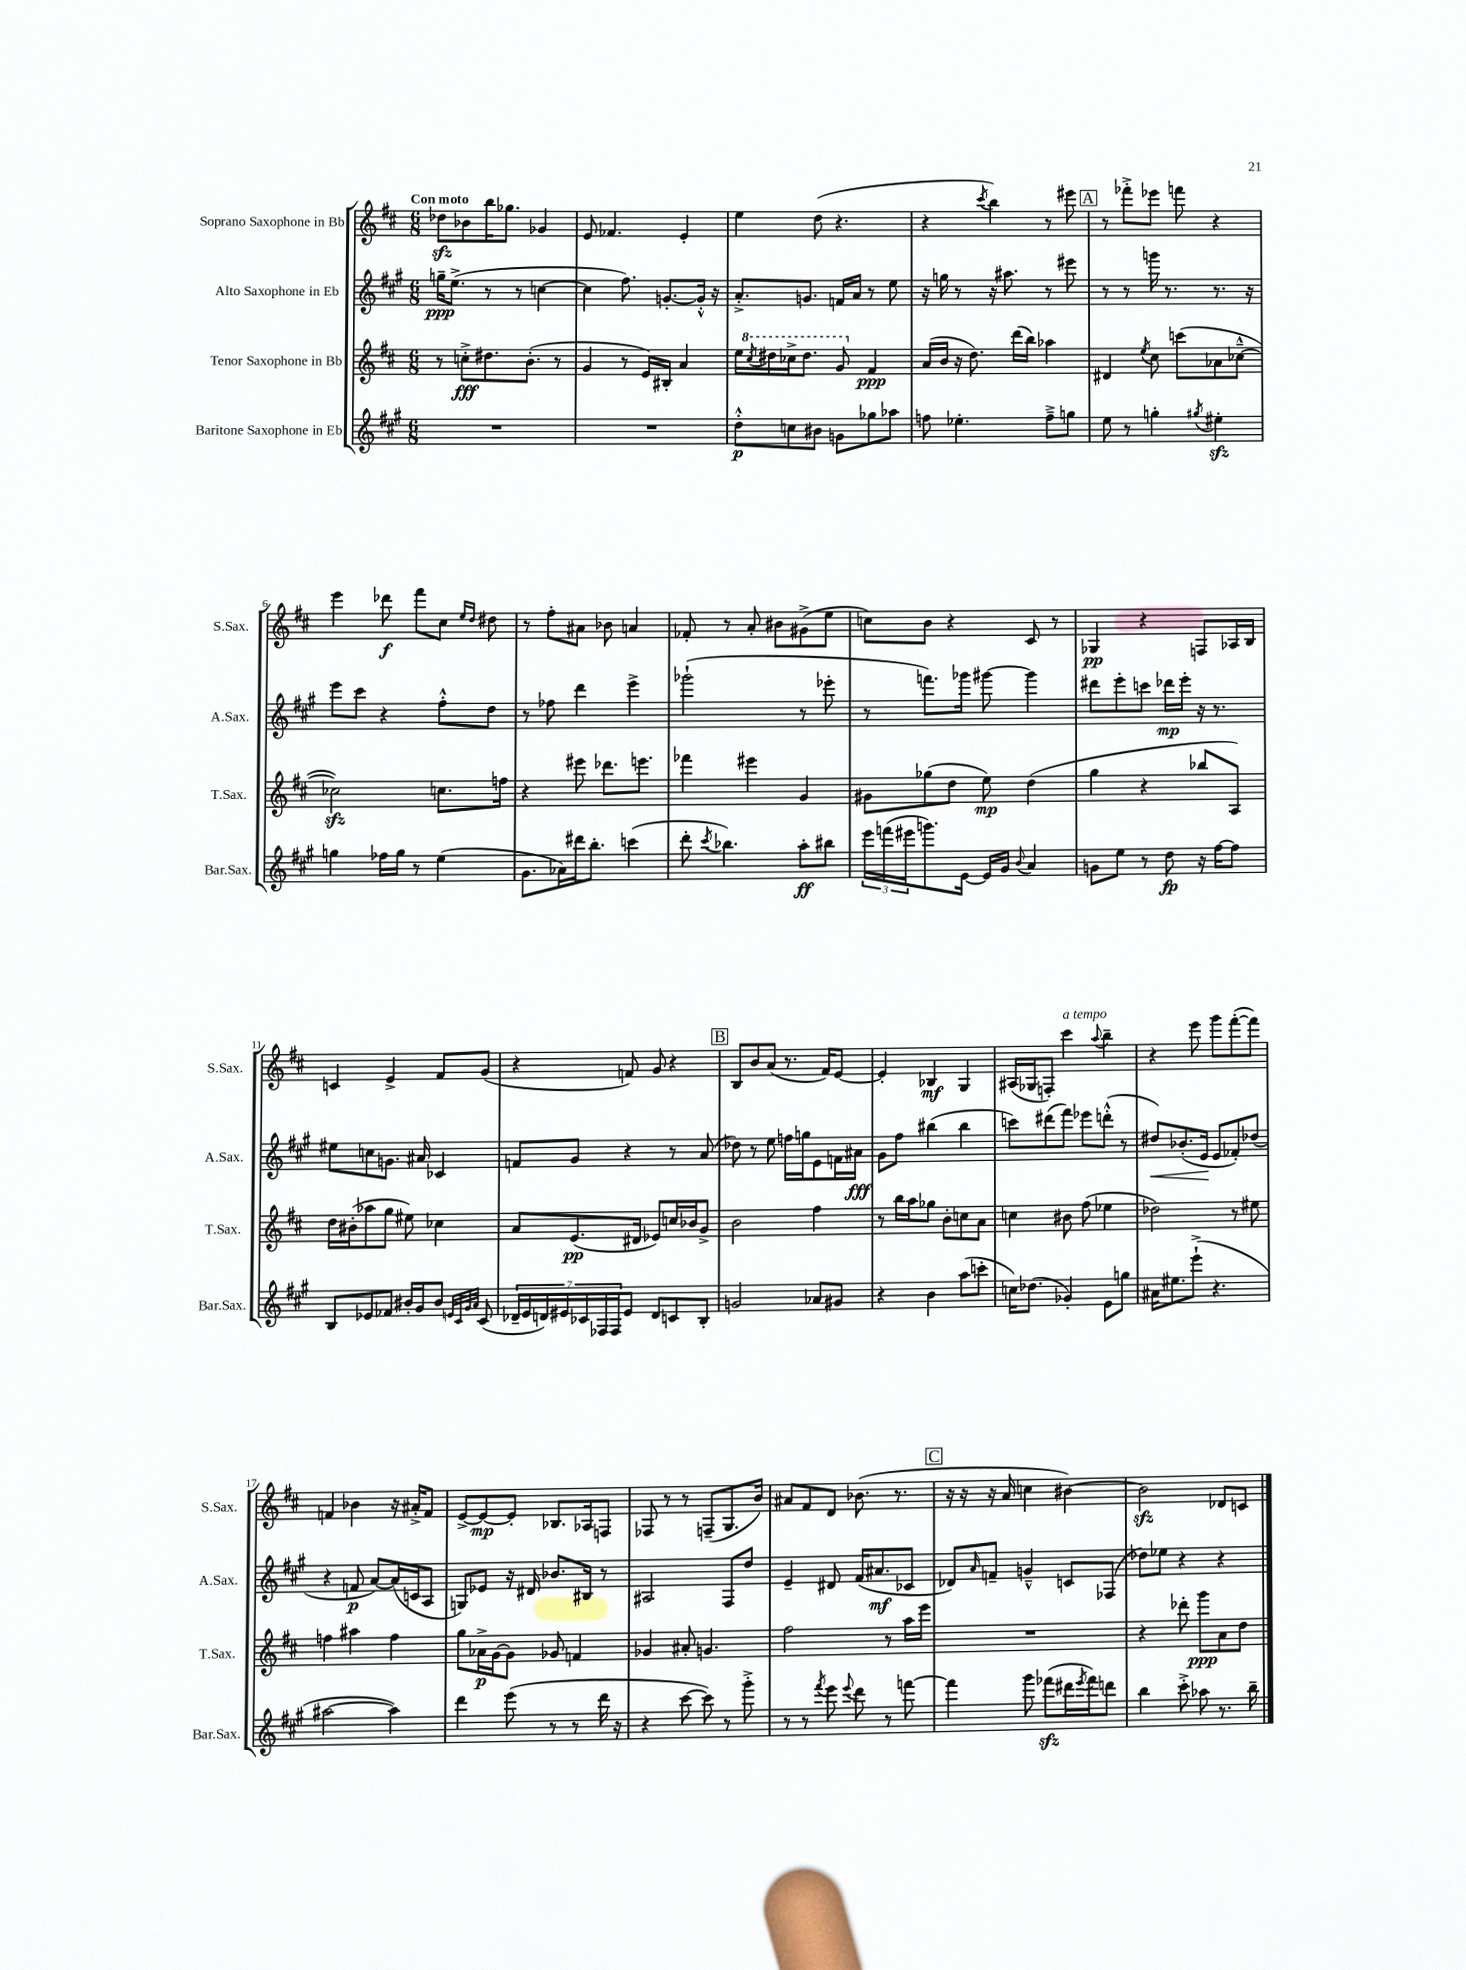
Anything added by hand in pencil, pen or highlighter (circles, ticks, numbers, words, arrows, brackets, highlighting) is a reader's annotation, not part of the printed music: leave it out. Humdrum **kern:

**kern	**kern	**kern	**kern
*staff4	*staff3	*staff2	*staff1
*clefG2	*clefG2	*clefG2	*clefG2
*k[f#c#g#]	*k[f#c#]	*k[f#c#g#]	*k[f#c#]
*M6/8	*M6/8	*M6/8	*M6/8
2.r	8r	16gg~	8dd-
.	.	(8.ee^	.
.	8cc'^	.	8b-
.	8.dd#	8r	16bb
.	.	.	8.gg-
.	.	8r	.
.	(8.b'	.	.
.	.	[4cc	4g-
.	8r	.	.
=	=	=	=
2.r	4g	4cc]	8e
.	.	.	4.f-
.	8r	8.ff#)	.
.	16e)	.	.
.	16B#'	[8.g'	.
.	4a	.	4e'
.	.	16g'^^]	.
.	.	16r	.
=	=	=	=
8dd'^^	16ee	8.a'^	4ee
.	8qccc#	.	.
.	16ddd#	.	.
8cc	16ccc-^	.	.
.	8.ddd#	8.g	.
8b#	.	.	(8dd
8g	8gg	16f	4.r
.	.	16a	.
8gg-	4f#	8r	.
8aa-	.	8ee	.
=	=	=	=
8ff	(16a	16r	4r
.	16b	16gg	.
4.ee-'	16r	8r	.
.	8.dd)	.	.
.	.	.	8qccc#
.	.	16r	4bb)
.	.	8.aa#	.
.	(16ddd	.	.
.	16bb)	.	.
8ff~^	4aa-	8r	8r
8gg	.	8eee#	8eee#
=	=	=	=
8ee	4d#	8r	8r
8r	.	8r	8fff-'^
.	8qee	.	.
4gg'	8cc#	16ggg	8eee-
.	.	8.r	.
.	(8ccc	.	8fff
8qgg#	.	.	.
4ee#'	8a-	8.r	4r
.	[8cc-~^^	.	.
.	.	16r	.
=	=	=	=
4gg	2cc-])	8eee	4eee
.	.	8ccc#	.
16ff-	.	4r	8ddd-
16gg	.	.	.
8r	.	.	8fff#
(4ee	8.cc	8ff#'^^	8cc#
.	.	.	16qqee
.	.	.	16qqdd
.	.	8dd	8dd#
.	16ff	.	.
=	=	=	=
8.g#	4r	8r	8r
.	.	8ff-	8ff#'
16a-)	.	.	.
16ddd#	8eee#	4ddd	8a#
8.bb'	.	.	.
.	8.ddd-	.	8b-
(4ccc	.	4eee^	4a
.	8.eee	.	.
=	=	=	=
8ddd'	4fff-	(2ggg-`	8f-'
8qccc#	.	.	.
4.bb-)	.	.	8r
.	4eee#	.	8a'
.	.	.	8b#
8aa'	4g	8r	(8g#^
8bb#	.	8eee-'	8ee
=	=	=	=
24eee	8g#	8r	8cc)
(24fff	.	.	.
24eee#	.	.	.
8.ggg)	(8gg-	8.fff)	8b
.	8dd	.	4r
[16e	.	16ggg-	.
16e]	8ee)	[8ggg#	.
16g#	.	.	.
8qqb	.	.	.
4a	(4dd	4ggg#]	8c#
.	.	.	8r
=	=	=	=
8g	4gg	8ddd#	4G-
8ee	.	8eee'	.
8r	4r	8ccc	4r
8dd	.	16ddd-	.
.	.	16eee'	.
16r	8bb-	16r	8F
[16ff#	.	8.r	.
8ff#]	8A)	.	16A-
.	.	.	16B
=	=	=	=
8B	16dd	8ee#	4c
.	(16b#'	.	.
8e-	8aa-	8cc	.
8f-	8gg	8.g	4e^
16b#'	8ee#)	.	.
16g#	.	16a#	.
8b#	4cc-	4c-	8f#
32qqe	.	.	.
32qqc#	.	.	.
32qqg#	.	.	.
32qqa	.	.	.
(8c#	.	.	(8g
=	=	=	=
28d-~	8a	8f	4r
28e	.	.	.
28d)	.	.	.
28e#	.	.	.
.	(8.e	8g#	.
28c-	.	.	.
28F-	.	.	.
28F-	.	.	.
8e#	.	4r	8f)
.	16d#	.	.
8d	8e-)	.	8g
8c	16cc	8r	4r
.	16b-	.	.
8B'	8g^	(8a	.
=	=	=	=
2g	2b	8dd-)	8B
.	.	8r	8b
.	.	8ee	(8a
.	.	16ff	8.r
.	.	16gg	.
8a-	4ff#	8e	.
.	.	.	16f#)
8g#	.	16f	[8e
.	.	16a#	.
=	=	=	=
4r	8r	8g#	4e']
.	16bb	8ff#	.
.	16aa	.	.
4b	8gg-	(4bb#	4B-
.	8b'	.	.
(8aa	8cc	4bb#	4G
8ccc'	8a	.	.
=	=	=	=
16cc)	4cc	8ccc)	(16A#
(8.dd-	.	.	16G-
.	.	(8ddd#	8F')
4g-')	8b#	8fff#)	4ccc#
.	(8ff#	8eee-	.
.	.	.	8qqaa
8e	4ee-	(8ddd'^^	4bb~
8gg	.	8r	.
=	=	=	=
16a#	2dd-)	8dd#)	4r
8.ee#	.	.	.
.	.	(8.b-'	.
(8eee`^	.	.	8eee
.	.	16e	.
4.r	.	8e	8ggg
.	8r	8f-')	([8fff#'
.	8ee#	(8dd-	8fff#])
=	=	=	=
[2aa#	4ff	4r	4f
.	4aa#	8f	4b-
.	.	[8a)	.
4aa#])	4ff	(16a]	16r
.	.	16c	16a#'^
.	.	8A	8f
=	=	=	=
4ddd	8gg	8G)	[8e^
.	16a-^	8e-	8e_
.	[16g	.	.
(8eee	8g]	16r	8e']
.	.	16d#	.
8r	8g-	8.b-	8.B-
8r	4f	.	.
.	.	16B#	16A-
16ddd	.	8r	8F
16r	.	.	.
=	=	=	=
4r	4g-	2A#	8F-
.	.	.	8r
[8ccc#	8a#'	.	8r
8ccc#])	4.g	.	(8F~
8r	.	8F#	8.G
8ggg#'^	.	8dd	.
.	.	.	16b)
=	=	=	=
8r	2ff#	4e~	8a#
8r	.	.	8f#
8qfff#	.	.	.
8eee	.	8d#	8d
8qqeee	.	.	.
8ddd	.	(16f#	(8.b-
.	.	8.a#	.
8r	8r	.	.
.	.	.	8.r
[8fff	16aa	8c-	.
.	16eee	.	.
=	=	=	=
4fff]	2.r	8d-)	16r
.	.	.	16r
.	.	16qqa	.
.	.	8f~	16r
.	.	.	16a
8ggg#	.	4g~^^	4cc
(8fff-	.	.	.
16ddd#	.	8c	[4b#)
8qeee	.	.	.
16fff-)	.	.	.
8ddd	.	(8F-	.
=	=	=	=
4bb	4r	8dd-)	2b#]
.	.	8ee-	.
8ccc#'^	8ddd-'	4r	.
8aa-	8ggg	.	.
8.r	8a	4r	8d-
.	8dd	.	8c
16bb~	.	.	.
==	==	==	==
*-	*-	*-	*-
